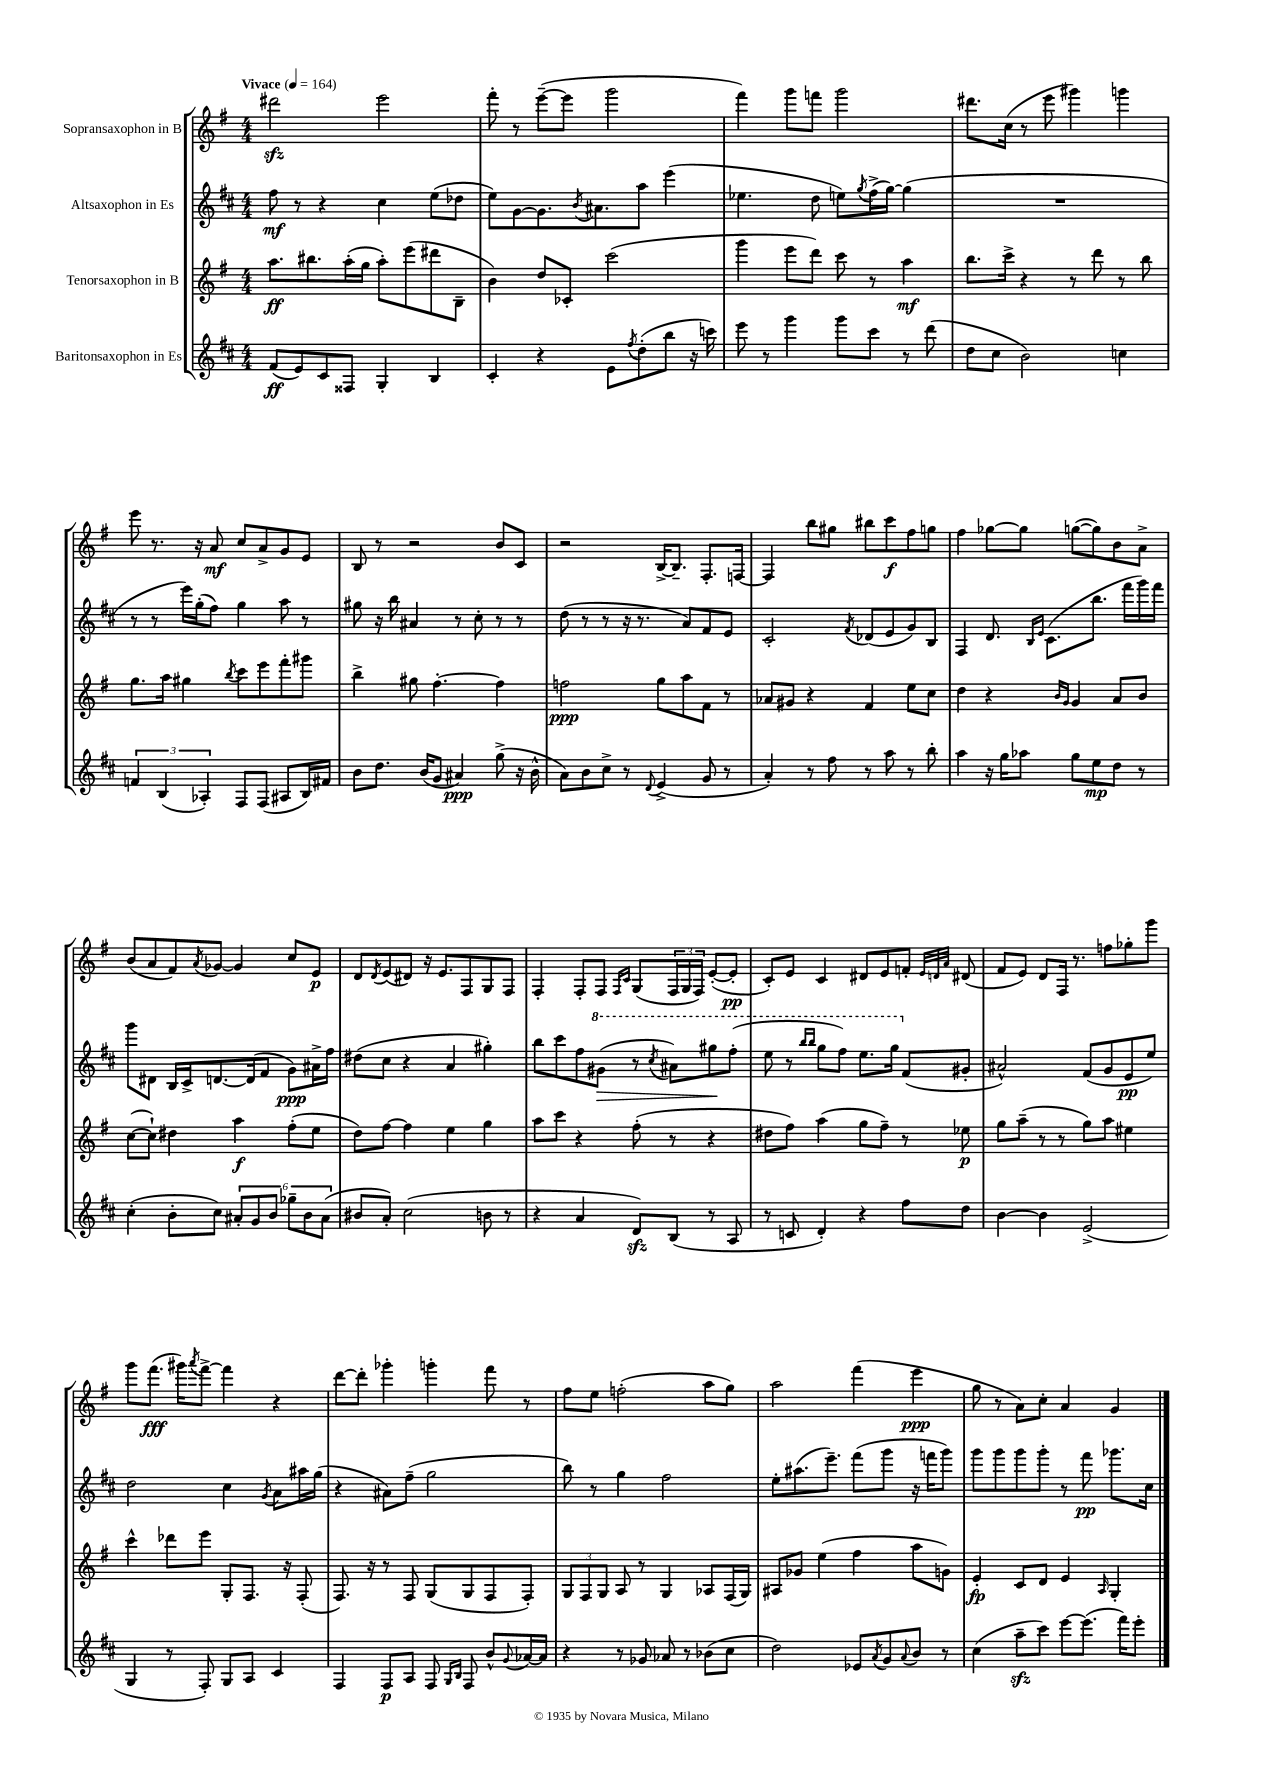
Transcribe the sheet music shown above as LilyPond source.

<<
\new StaffGroup <<
\new Staff = "s0" \with { instrumentName = "Sopransaxophon in B" } {
    \clef treble \key g \major \numericTimeSignature \time 4/4 \tempo "Vivace" 4 = 164
    dis'''2\sfz e'''2 |
    fis'''8-. r8 e'''8~--( e'''8 g'''2 |
    fis'''4) g'''8 f'''8 g'''2 |
    dis'''8. c''16( r8 e'''8 gis'''4) g'''4 |
    e'''8 r8. r16 a'8\mf c''8 a'8-> g'8 e'8 |
    b8 r8 r2 b'8 c'8 |
    r2 b16~-> b8.-- fis8.-. f16~ |
    f4 b''8 gis''8 bis''8 c'''8\f fis''8 g''8 |
    fis''4 ges''8~ ges''8 g''8~( g''8) b'8 a'8-> |
    b'8( a'8 fis'8) \acciaccatura { a'8 } ges'8~ ges'4 c''8 e'8\p |
    d'8 \acciaccatura { d'8 } e'8( dis'8) r16 e'8. fis8 g8 fis8 |
    fis4-. fis8-. fis8 \grace { fis16 c'16 } g8( \tuplet 3/2 { fis16 g16 fis16) } e'8~-.( e'8-.\pp |
    c'8-.) e'8 c'4 dis'8 e'8 f'8-. \grace { e'32 d'32 a'32 } dis'8( |
    fis'8 e'8) d'8 fis16 r8. f''8 ges''8-. g'''8 |
    g'''8 fis'''8.\fff( gis'''16) \acciaccatura { a'''8 } fis'''8~-> fis'''4 r4 |
    d'''8~ d'''8-. ges'''4-. g'''4-. fis'''8 r8 |
    fis''8 e''8 f''2-.( a''8 g''8) |
    a''2 fis'''4( e'''4\ppp |
    g''8 r8 a'8) c''8-. a'4 g'4 \bar "|." |
}
\new Staff = "s1" \with { instrumentName = "Altsaxophon in Es" } {
    \clef treble \key d \major \numericTimeSignature \time 4/4
    fis''8\mf r8 r4 cis''4 e''8( des''8 |
    e''8) g'8~ g'8. \acciaccatura { b'8 } ais'8. a''8 e'''4( |
    ees''4. d''8 e''8) \acciaccatura { g''8 } fis''16->( g''16~) g''4( |
    R1 |
    r8 r8 e'''16) g''16-.( fis''8) g''4 a''8 r8 |
    gis''8 r16 b''16 ais'4 r8 cis''8-. r8 r8 |
    d''8( r8 r8 r16 r8. a'8) fis'8 e'8 |
    cis'2-. \acciaccatura { fis'8 } des'8( e'8 g'8) b8 |
    fis4 d'8. \grace { b16 e'16 } cis'8.( b''8. fis'''16 g'''16) fis'''16 |
    g'''8 dis'8 b16 cis'16-> d'8.~ d'16( fis'8 g'8\ppp) ais'16-> fis''16 |
    dis''8( cis''8 r4 a'4 gis''4-.) |
    b''8 cis'''8 fis''8 \ottava #1 gis''8\>( r8 \acciaccatura { cis'''8 } ais''8) gis'''8\! fis'''8-.( |
    e'''8 r8 \grace { b'''16 b'''16 } g'''8 fis'''8) e'''8. g'''16 \ottava #0 fis'8( gis'8-. |
    ais'2-^) fis'8( g'8 e'8\pp e''8) |
    d''2 cis''4 \acciaccatura { g'8 } a'8 ais''16 g''16( |
    r4 ais'8) fis''8--( g''2 |
    b''8) r8 g''4 fis''2 |
    e''8-. ais''8.( e'''8.--) fis'''8( g'''8 r16 f'''16 g'''8) |
    g'''8 g'''8 g'''8 g'''8-. r8 fis'''8\pp ges'''8. cis''16 \bar "|." |
}
\new Staff = "s2" \with { instrumentName = "Tenorsaxophon in B" } {
    \clef treble \key g \major \numericTimeSignature \time 4/4
    a''8.\ff bis''8. a''16-.( g''16 a''8-.) e'''8( dis'''8 b8-- |
    b'4) d''8 ces'8-. c'''2( |
    g'''4 e'''8 d'''8) c'''8 r8 a''4\mf |
    b''8. c'''16-> r4 r8 d'''8 r8 b''8 |
    g''8. a''16 gis''4 \acciaccatura { b''8 } c'''8 e'''8 fis'''8-. gis'''8 |
    b''4-> gis''8 fis''4.~-. fis''4 |
    f''2\ppp g''8 a''8 fis'8 r8 |
    aes'8 gis'8 r4 fis'4 e''8 c''8 |
    d''4 r4 \grace { b'16 g'16 } g'4 a'8 b'8 |
    c''8~( c''8-!) dis''4 a''4\f fis''8-.( e''8 |
    d''8) fis''8~ fis''4 e''4 g''4 |
    a''8 c'''8 r4 fis''8-.( r8 r4 |
    dis''8 fis''8) a''4( g''8 fis''8--) r8 ees''8\p |
    g''8 a''8--( r8 r8 g''8) a''8 eis''4 |
    c'''4-^ des'''8 e'''8 g8-. fis8. r16 fis8-.( |
    fis8.) r16 r8 fis8 g8( g8 fis8 fis8-.) |
    \tuplet 3/2 { g8 fis8 g8 } a8 r8 g4 aes8 fis16( g16) |
    ais8 ges'8 e''4( fis''4 a''8 g'8) |
    e'4-.\fp c'8 d'8 e'4 \grace { a16 } g4-. \bar "|." |
}
\new Staff = "s3" \with { instrumentName = "Baritonsaxophon in Es" } {
    \clef treble \key d \major \numericTimeSignature \time 4/4
    fis'8\ff( e'8) cis'8 fisis8 g4-. b4 |
    cis'4-. r4 e'8 \acciaccatura { fis''8 } d''8-.( b''8 r16 c'''16) |
    e'''8 r8 g'''4 g'''8 cis'''8 r8 d'''8( |
    d''8 cis''8 b'2) c''4 |
    \tuplet 3/2 { f'4 b4( aes4-.) } fis8 fis8( ais8 b16) fis'16 |
    b'8 d''8. b'16( g'8 ais'4\ppp) g''8->( r16 b'16-^ |
    a'8) b'8 cis''8-> r8 \appoggiatura { d'8 } e'4->( g'8 r8 |
    a'4-.) r8 fis''8 r8 a''8 r8 b''8-. |
    a''4 r16 g''16 aes''8 g''8 e''8\mp d''8 r8 |
    cis''4-.( b'8-. cis''8) \tuplet 6/4 { ais'8-. g'8 b'8 ges''8-- b'8 ais'8( } |
    bis'8 a'8-.) cis''2( b'8 r8 |
    r4 a'4 d'8\sfz) b8( r8 a8 |
    r8 c'8 d'4-.) r4 fis''8 d''8 |
    b'4~ b'4 e'2->( |
    g4 r8 fis8-.) g8 a8 cis'4 |
    fis4 fis8\p a8 fis8 \grace { g16 b16 } fis8 b'8-^ \appoggiatura { g'8 } aes'16~ aes'16 |
    r4 r8 ges'8 aes'8 r8 bes'8( cis''8 |
    d''2) ees'8 \acciaccatura { a'8 } g'8 \appoggiatura { a'8 } b'8 r8 |
    cis''4( a''8--\sfz cis'''8) e'''8~ e'''8.( fis'''16) e'''8-. \bar "|." |
}
>>
>>
\layout { \context { \Score \remove "Bar_number_engraver" } }
